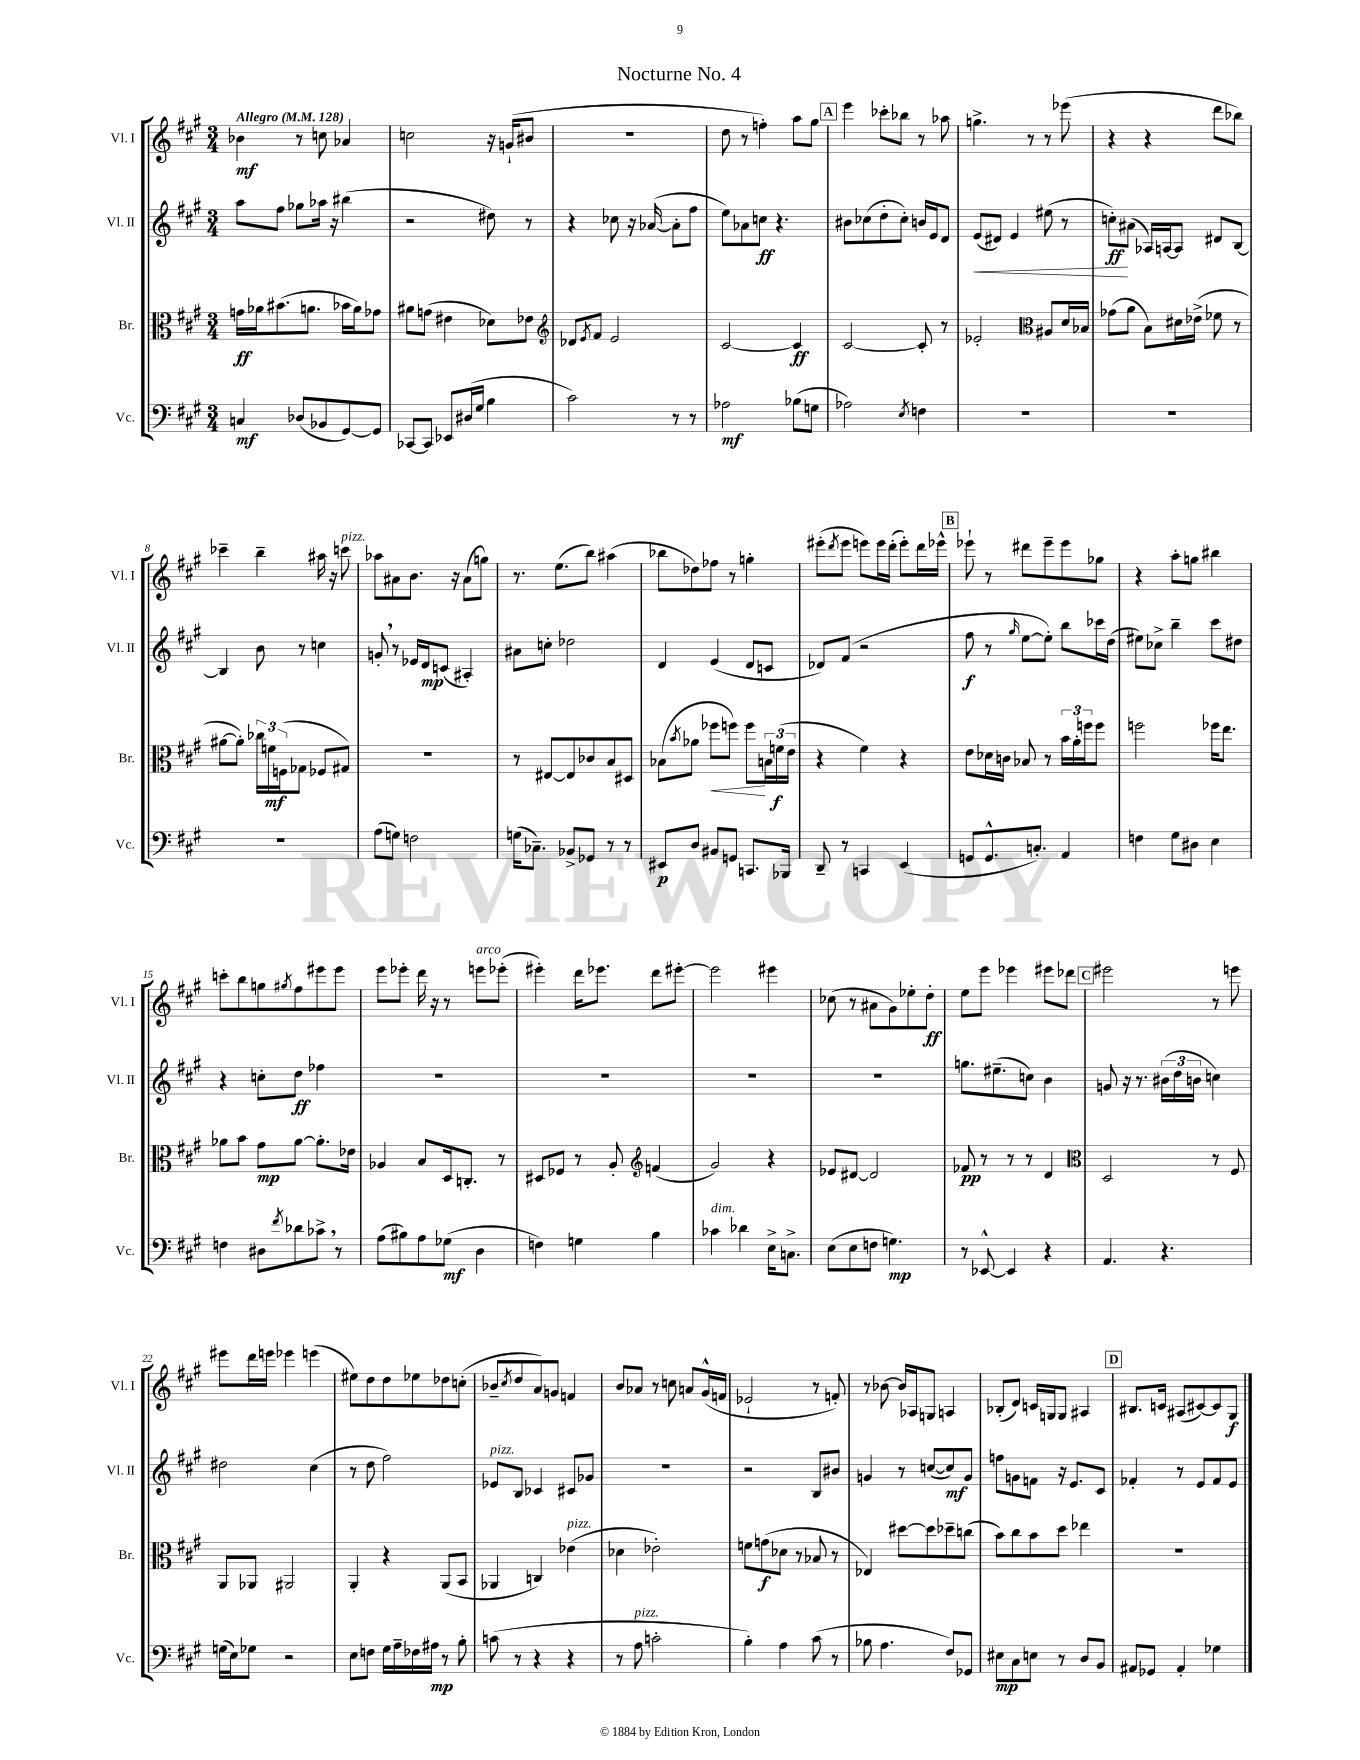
\header { title = "Nocturne No. 4" }
<<
\new StaffGroup <<
\new Staff = "s0" \with { instrumentName = "Vl. I" shortInstrumentName = "Vl. I" } {
    \clef treble \key a \major \numericTimeSignature \time 3/4 \tempo "Allegro" 4 = 128
    bes'4\mf r8 c''8 aes'4 |
    c''2 r16 g'16-!( bis'8 |
    R2. |
    d''8 r8 f''4-.) a''8 gis''8 |
    \mark \markup { \box "A" } e'''4 ces'''8-. bes''8 r8 aes''8 |
    g''4.-> r8 r8 ees'''8( |
    r4 r4 d'''8 bes''8) |
    ces'''4-- b''4-- ais''16 r16 c'''8^\markup { \italic "pizz." } |
    aes''8 ais'8 b'8. r16 ais'8( g''8) |
    r8. e''8.( b''8) ais''4( |
    bes''8 des''8) fes''8 r8 g''4-. |
    eis'''8-.( \acciaccatura { d'''8 } eis'''8 e'''8) e'''16 d'''16-.( e'''8-.) d'''16 ees'''16-^ |
    \mark \markup { \box "B" } ees'''8-! r8 dis'''8 ees'''8-- ees'''8 ges''8 |
    r4 a''8-. g''8 bis''4 |
    c'''8-. b''8 g''8 \acciaccatura { gis''8 } fis''8 eis'''8 eis'''8 |
    e'''8 ees'''8-. d'''16 r16 r8 e'''8^\markup { \italic "arco" } ees'''8-.( |
    eis'''4-.) d'''16 ees'''8. d'''8 eis'''8~-. |
    eis'''2 eis'''4 |
    ces''8( r8 ais'8 gis'8) ees''8-. d''8-.\ff |
    e''8 e'''8 ees'''4 eis'''8 des'''8 |
    \mark \markup { \box "C" } eis'''2 r8 e'''8 |
    eis'''8 d'''16 e'''16 ees'''4 e'''4( |
    eis''8) d''8 d''8 ees''8 des''8 c''8-.( |
    bes'8-- \acciaccatura { cis''8 } d''8 a'8) g'8 f'4 |
    b'8 aes'8 r8 c''8 a'8 gis'16-^( f'16 |
    ees'2-! r8 f'8-.) |
    r8 bes'8~ bes'16 aes16 g8 a4 |
    bes8-.( d'8) c'16 g16 g8 ais4 |
    \mark \markup { \box "D" } bis8. c'16 ais8( cis'8~) cis'8 gis8\f \bar "|." |
}
\new Staff = "s1" \with { instrumentName = "Vl. II" shortInstrumentName = "Vl. II" } {
    \clef treble \key a \major \numericTimeSignature \time 3/4
    a''8 fis''8 ges''8 aes''16 r16 bis''4( |
    r2 dis''8) r8 |
    r4 ces''8 r16 aes'16~( aes'8-. fis''8 |
    e''8) aes'8 c''8\ff r4. |
    \mark \markup { \box "A" } bis'8 ces''8( d''8-. ces''8-.) b'16 e'16 d'8 |
    e'8\<( dis'8) e'4 eis''8( r8 |
    c''8-.\ff\!) ais'8( aes16) a16~ a8 dis'8 b8~ |
    b4 b'8 r8 c''4 |
    g'8-. \breathe r8 ees'16 d'16\mp c'8( ais4-.) |
    ais'8 c''8-. des''2 |
    d'4 e'4( d'8 c'8 |
    des'8) fis'8( r2 |
    \mark \markup { \box "B" } fis''8\f r8 \grace { gis''16 } e''8~ e''8-.) b''8 ces'''16 d''16( |
    eis''8) ces''8-> b''4-- cis'''8 dis''8 |
    r4 c''8-. d''8\ff fes''4 |
    R2. |
    R2. |
    R2. |
    R2. |
    g''8. eis''8.--( c''8) b'4 |
    \mark \markup { \box "C" } g'8 r16 r8. \tuplet 3/2 { bis'16( d''16 b'16 } c''4) |
    dis''2 cis''4( |
    r8 d''8 fis''2) |
    ees'8^\markup { \italic "pizz." } b8 ces'4 cis'8 ges'8 |
    R2. |
    r2 b8 bis'8 |
    g'4 r8 c''8~( c''8\mf) g'8 |
    f''8 g'8 f'8 r16 e'8. cis'8 |
    \mark \markup { \box "D" } fes'4-. r8 e'8 fes'8 e'8 \bar "|." |
}
\new Staff = "s2" \with { instrumentName = "Br." shortInstrumentName = "Br." } {
    \clef alto \key a \major \numericTimeSignature \time 3/4
    g'16\ff aes'16 bis'8.( a'8. bes'16 a'16) ges'8 |
    ais'8 g'8( eis'4 des'8) ees'8 |
    \clef treble des'8 \acciaccatura { e'8 } fis'8 e'2 |
    cis'2~ cis'4\ff |
    \mark \markup { \box "A" } cis'2~ cis'8-. r8 |
    ees'2-. \clef alto ais8 d'16 bes16 |
    ges'8( a'8 b8) dis'16 ees'16->( fes'8 r8 |
    ais'8~ ais'8-.) \tuplet 3/2 { ces''16 f'16\mf f16( } ges8 fes8 gis8) |
    R2. |
    r8 eis8~ eis8 ces'8 b8 dis8 |
    bes8( \acciaccatura { b'8 } aes'8 fes''8\< f''8) f''8\! \tuplet 3/2 { b16 f'16\f( e'16 } |
    r4 fis'4) r4 |
    \mark \markup { \box "B" } e'8 des'16 c'16 bes8 r8 \tuplet 3/2 { b'16 a'16-. f''16 } f''8 |
    f''2 fes''16 e''8. |
    aes'8 b'8 gis'8\mp aes'8~ aes'8.-. ees'16 |
    aes4 b8 d16 c8.-. r8 |
    dis8 fes8 r8 a8-. \clef treble f'4( |
    gis'2) r4 |
    ees'8 dis'8~ dis'2 |
    fes'8\pp r8 r8 r8 d'4 |
    \mark \markup { \box "C" } \clef alto d2 r8 fis8 |
    a,8 aes,8 ais,2 |
    a,4-. r4 a,8( b,8 |
    aes,4 c4) ees'4^\markup { \italic "pizz." }( |
    des'4 ees'2-.) |
    f'8 g'8\f( des'8 r8 bes8 r8 |
    ees4) dis''8~ dis''8 des''8-- c''8( |
    b'8) cis''8 b'8 d''8 ees''4 |
    \mark \markup { \box "D" } R2. \bar "|." |
}
\new Staff = "s3" \with { instrumentName = "Vc." shortInstrumentName = "Vc." } {
    \clef bass \key a \major \numericTimeSignature \time 3/4
    c4\mf des8( bes,8 gis,8~) gis,8 |
    ces,8~ ces,8 ees,8 dis16( gis16 b4 |
    cis'2) r8 r8 |
    aes2\mf bes8( g8 |
    \mark \markup { \box "A" } aes2) \acciaccatura { e8 } f4 |
    R2. |
    R2. |
    R2. |
    a8( g8) f2 |
    g16( ces8.--) bes,8-> ges,8 r8 r8 |
    eis,8\p d8 bis,8 g,8 c,8. bes,,16 |
    d,8-- r8 c,4 e,4( |
    \mark \markup { \box "B" } g,8 g,8.-^ c8.-.) a,4 |
    f4 gis8 dis8 e4 |
    f4 dis8 \acciaccatura { fis'8 } des'8 ces'8-> \breathe r8 |
    a8( bis8) a8 ges8\mf( d4 |
    f4) g4 b4 |
    ces'4^\markup { \italic "dim." } des'4 e16-> c8.-> |
    e8( e8 f8 g4.\mp) |
    r8 ees,8~-^ ees,4 r4 |
    \mark \markup { \box "C" } a,4. r4. |
    g16( e16) ges8 r2 |
    e8 f8 gis16 a16-- fes16 ais16\mp r8 b8-. |
    c'8( r8 r4 r4 |
    r8 a8^\markup { \italic "pizz." } c'2-. |
    b4-.) a4 cis'8( r8 |
    bes8 a4. fis8) ges,8 |
    eis8\mp cis8 e8 r8 d8 b,8 |
    \mark \markup { \box "D" } ais,8 ges,8 ais,4-. ges4 \bar "|." |
}
>>
>>
